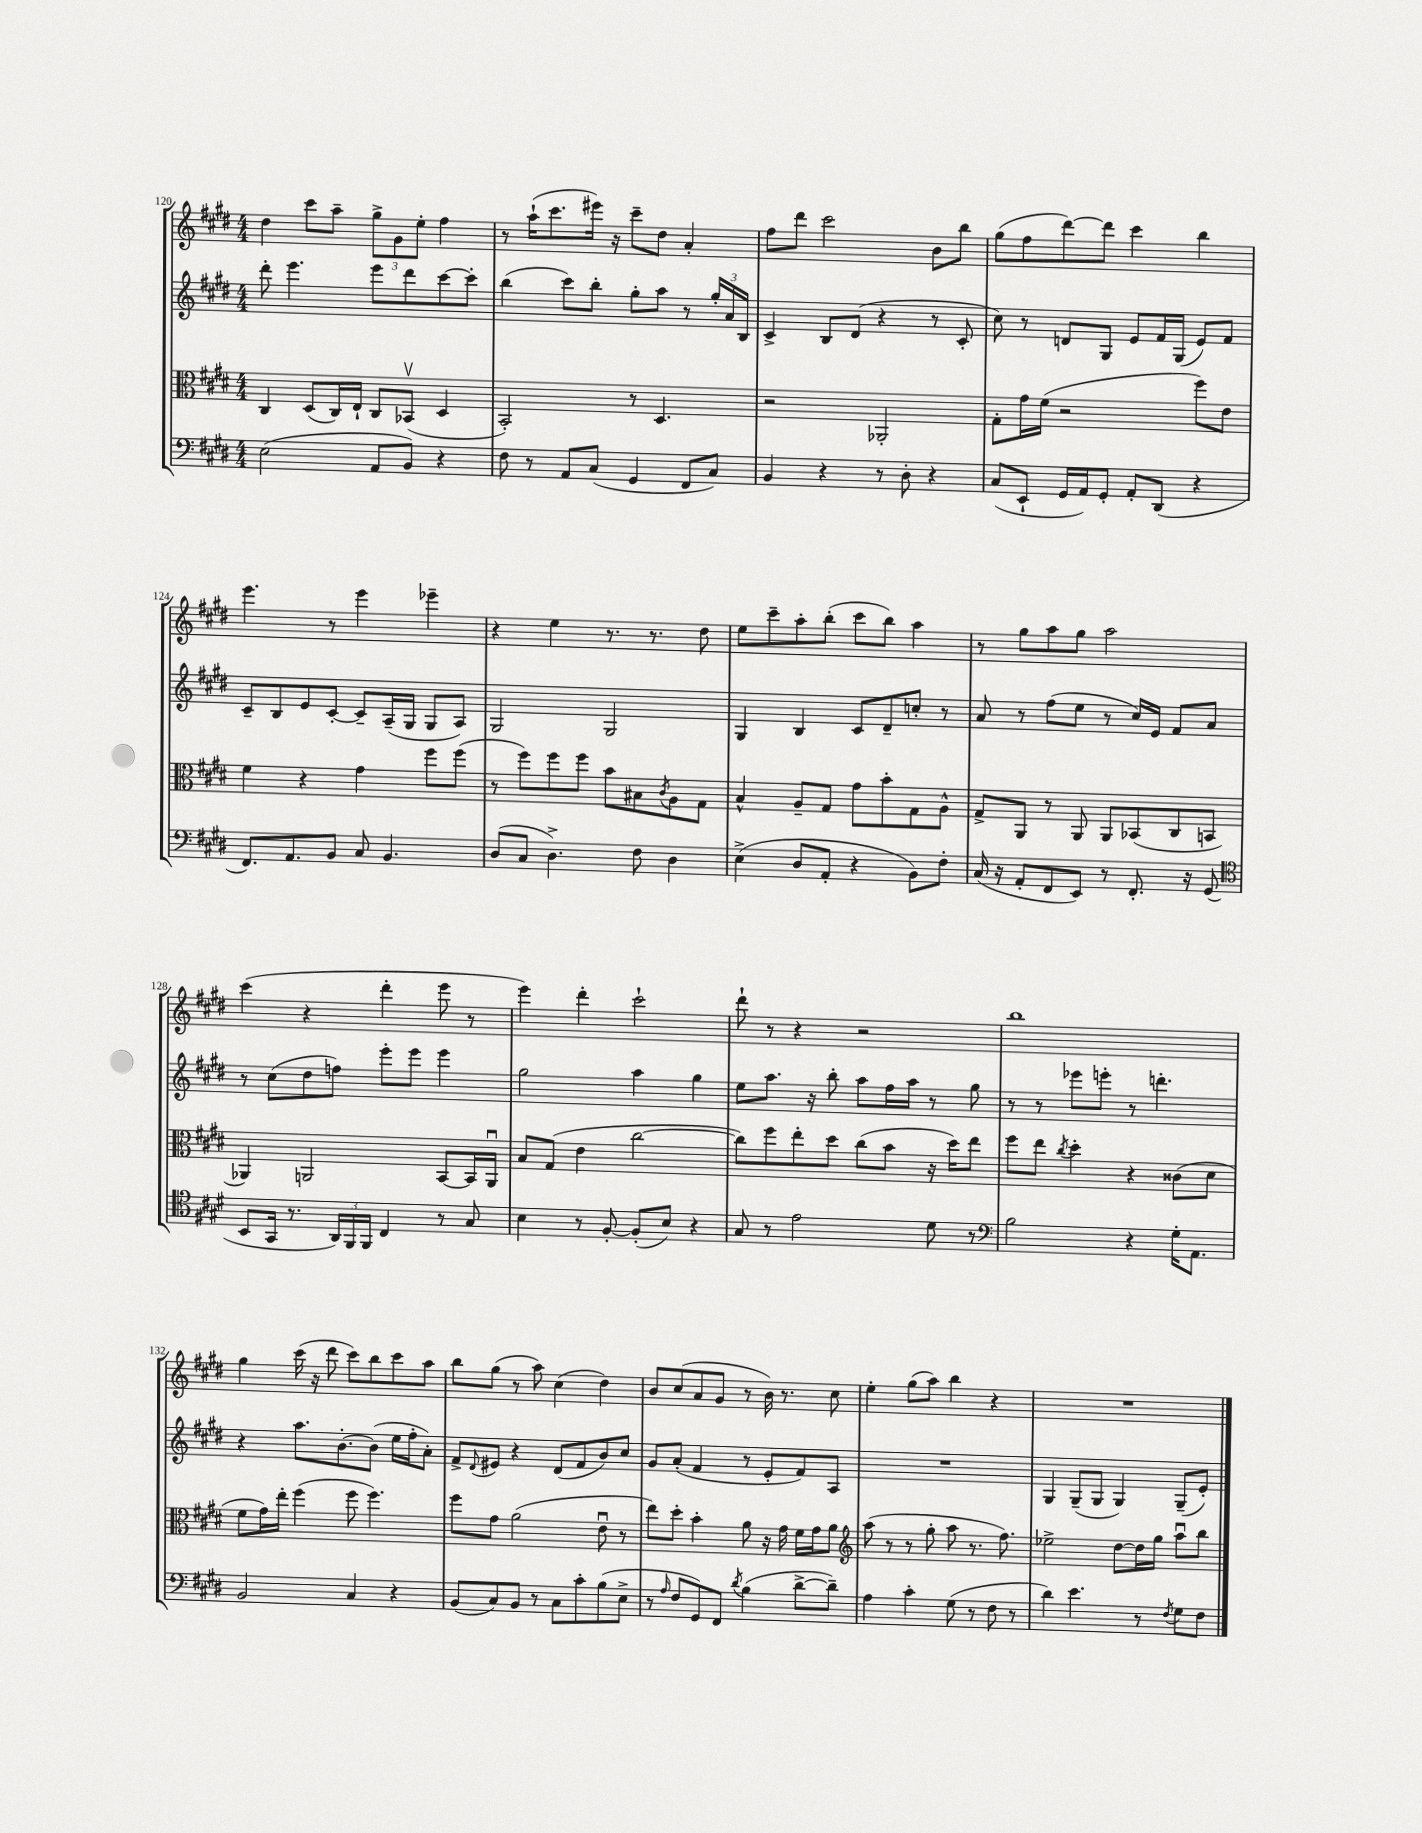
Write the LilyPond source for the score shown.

<<
\new StaffGroup <<
\new Staff = "s0" {
    \clef treble \key e \major \numericTimeSignature \time 4/4
    dis''4 cis'''8 a''8-- \tuplet 3/2 { gis''8-> gis'8 e''8-. } fis''4 |
    r8 a''16-!( cis'''8. eis'''16) r16 cis'''8-- dis''8 a'4-. |
    fis''8 dis'''8 cis'''2 b'8 b''8 |
    gis''8( fis''8 dis'''8~) dis'''8 cis'''4 b''4 |
    e'''4. r8 e'''4 ees'''4-- |
    r4 e''4 r8. r8. dis''8 |
    e''8 cis'''8-- a''8-. b''8-.( cis'''8 b''8) a''4 |
    r8 gis''8 a''8 gis''8 a''2 |
    cis'''4( r4 dis'''4-. e'''8 r8 |
    e'''4) dis'''4-. cis'''2-! |
    dis'''8-! r8 r4 r2 |
    b''1 |
    gis''4 cis'''16( r16 dis'''8 cis'''8) b''8 cis'''8 a''8 |
    b''8 gis''8( r8 a''8) cis''4( dis''4) |
    b'8 cis''8( a'8 gis'8 r8 b'16) r8. cis''8 |
    e''4-. gis''8( a''8) b''4 r4 |
    R1 \bar "|." |
}
\new Staff = "s1" {
    \clef treble \key e \major \numericTimeSignature \time 4/4
    dis'''8-. e'''4. e'''8 dis'''8 cis'''8~ cis'''8-. |
    b''4( cis'''8) b''8-. gis''8-. a''8 r8 \tuplet 3/2 { gis''16-. a'16 b16 } |
    cis'4-> b8 dis'8( r4 r8 cis'8-. |
    cis''8) r8 d'8 gis8 e'8 fis'16 gis16( e'8) fis'8 |
    cis'8-- b8 e'8 cis'8~-. cis'8-- a16--( gis16 gis8 a8) |
    gis2 gis2 |
    gis4 b4 cis'8 dis'8-- c''8-. r8 |
    a'8 r8 fis''8( e''8 r8 cis''16) e'16 fis'8 a'8 |
    r8 cis''8( dis''8 f''8) e'''8-. e'''8 e'''4 |
    gis''2 a''4 gis''4 |
    e''8 a''8. r16 b''8-. a''8 fis''16 a''16 r8 gis''8 |
    r8 r8 ees'''8 e'''8-. r8 d'''4.-. |
    r4 a''8. b'8.~-. b'8( e''16 fis''16-. a'8-.) |
    fis'8-> \appoggiatura { dis'8 } eis'8 r4 dis'8( fis'8 b'8) cis''8 |
    gis'8 a'8-.( fis'4 r8 e'8-. fis'8) a8 |
    R1 |
    gis4 gis8--( gis8 gis4) gis8--( e'8-.) \bar "|." |
}
\new Staff = "s2" {
    \clef alto \key e \major \numericTimeSignature \time 4/4
    cis4 dis8( cis16) e16-! cis8 bes,8\upbow( dis4 |
    b,2-.) r8 dis4. |
    r2 aes,2-. |
    gis8-. gis'16 fis'16( r2 fis''8) e'8 |
    fis'4 r4 gis'4 fis''8 fis''8( |
    r8 fis''8) fis''8 fis''8 b'8 bis8 \acciaccatura { cis'8 } a8 gis8 |
    b4-^ a8-- gis8 gis'8 b'8-. gis8 a8-^ |
    gis8-> a,8 r8 a,8 a,8 bes,8( cis8 b,8 |
    aes,4) a,2 b,8~ b,16 a,16\downbow |
    b8 gis8( e'4 cis''2~ |
    cis''8) fis''8 e''8-. dis''8 cis''8( b'8 r16 dis''16) e''8 |
    fis''8 e''8 \acciaccatura { cis''8 } dis''4-. r4 cisis'8( dis'8 |
    fis'8 gis'16) e''16-. fis''4( fis''8 fis''4.) |
    fis''8 gis'8 a'2( e'8\downbow r8 |
    e''8) dis''8-. b'4-. a'8 r16 gis'16 fis'16 gis'16 a'8 |
    \clef treble a''8( r8 r8 gis''8-. a''8 r8. fis''8.) |
    ees''2-> dis''8~ dis''16 gis''16 a''8\downbow b''8 \bar "|." |
}
\new Staff = "s3" {
    \clef bass \key e \major \numericTimeSignature \time 4/4
    e2( a,8 b,8) r4 |
    fis8 r8 a,8 cis8( gis,4 fis,8 cis8) |
    b,4 r4 r8 dis8-. r4 |
    cis8( e,8-! gis,16 a,16) gis,8-. a,8-. dis,8( r4 |
    fis,8.) a,8. b,8 cis8 b,4. |
    dis8( cis8 dis4.->) fis8 dis4 |
    e4->( dis8 a,8-. r4 b,8) fis8-. |
    cis16( r16 a,8-. fis,8 e,8) r8 fis,8.-. r16 gis,8( |
    \clef tenor b,8 gis,16 r8. \tuplet 3/2 { a,16) fis,16 fis,16 } cis4 r8 gis8 |
    b4 r8 fis8~-. fis8-.( b8) r4 |
    gis8 r8 e'2 dis'8 r8 |
    \clef bass b2 r4 gis16-. a,8. |
    b,2 cis4 r4 |
    b,8( cis8) b,8 r8 cis8 cis'8-. b8( e8-> |
    r8 \grace { a16 } fis8 gis,8) fis,8 \acciaccatura { dis'8 } b4( dis'8~-> dis'8--) |
    a4 cis'4-. gis8( r8 fis8 r8 |
    dis'4) e'4. r8 \acciaccatura { fis8 } gis8 fis8 \bar "|." |
}
>>
>>
\layout { \context { \Score currentBarNumber = #120 } }
